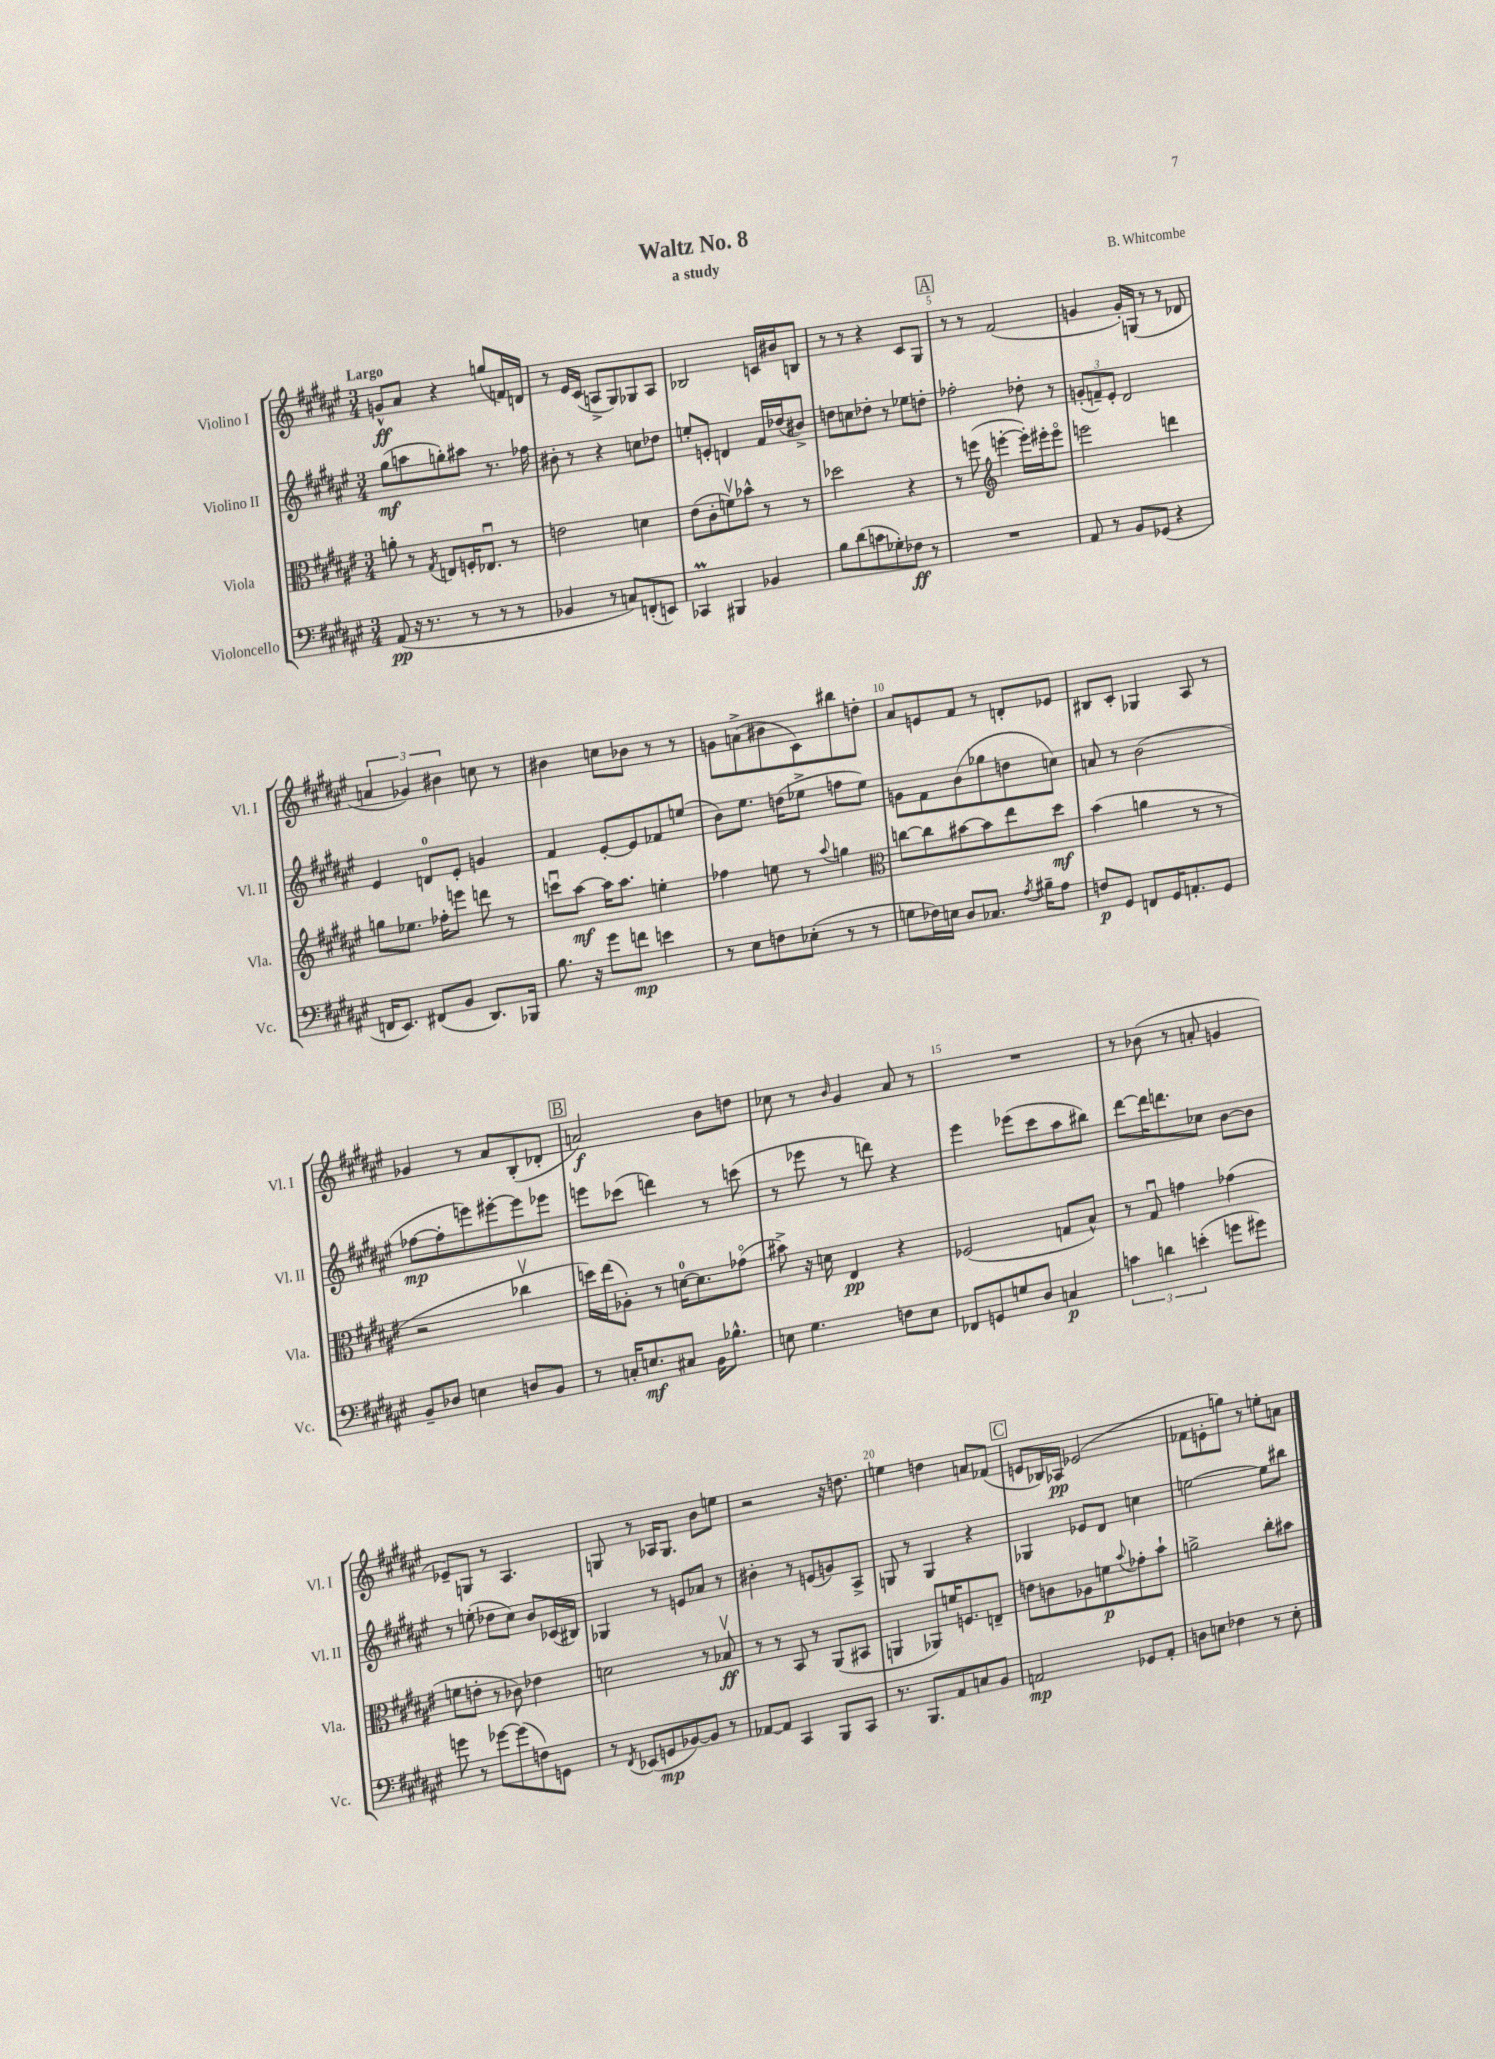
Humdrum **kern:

**kern	**kern	**kern	**kern
*staff4	*staff3	*staff2	*staff1
*clefF4	*clefC3	*clefG2	*clefG2
*k[f#c#g#d#a#e#]	*k[f#c#g#d#a#e#]	*k[f#c#g#d#a#e#]	*k[f#c#g#d#a#e#]
*M3/4	*M3/4	*M3/4	*M3/4
(8AA#	8a'	(8gg#	8g^^
16r	8r	8aa	8a#
8.r	.	.	.
.	8qG#	.	.
.	8E	8gg')	4r
8r	16F'	8aa#	.
.	8.E-u	.	.
8r	.	8.r	(8gg
8r	8r	.	16f)
.	.	16ff-	16d
=	=	=	=
4BB-	2e	8b#'	8r
.	.	8r	16e#
.	.	.	(16c#
8r	.	4r	8A^
8C)	.	.	8G#)
(8FF'	4d	8cc	8G-
8EE)	.	8dd-	8A
=	=	=	=
4CC-	(8e#	8ee'	2B-
.	8c#'	8e'	.
4BBB#	8fv)	4d	.
.	8b-^^	.	.
4BB-	8r	16f#	16c
.	.	(16dd-	16b#
.	8r	8b#^)	8B
=	=	=	=
8B	2dd-	8dd	8r
(8d#	.	8cc	8r
8c	.	8dd-'	4r
8G-')	.	8r	.
8F-	4r	8ee-	8c#
8r	.	8dd'	8G#
=	=	=	=
2.r	8r	2ff-'	8r
.	(8ff	.	8r
*	*clefG2	*	*
.	[4eee'	.	(2f#
.	16eee'])	8dd-'	.
.	16eee#'	.	.
.	8eee#o	8r	.
=	=	=	=
8AA#	2eee	(12g'	4g
.	.	12f~)	.
8r	.	.	.
.	.	12e#'	.
8BB	.	2d#	16g')
.	.	.	(16G
(8GG-	.	.	8r
4r	4ddd	.	8r
.	.	.	8d-
=	=	=	=
16FF	8gg	4e#	6a
8.EE#)	.	.	.
.	8.ee-	.	.
.	.	.	6g-)
(8FF#	.	8d	.
.	16ff-'	.	.
.	.	.	6b#
8BB	8eee	8e#'	.
8.DD#)	8ddd	4g	8cc
.	8r	.	8r
16BBB-	.	.	.
=	=	=	=
8.B	8cccu	4f#	4b#
.	[8aa#	.	.
16r	.	.	.
8g#	16aa#]	[8e#'	8cc
.	8.aa#	.	.
8f	.	8e#]	8b-
4e	4ee'	8f-	8r
.	.	(8ee	8r
=	=	=	=
8r	4ff-	8b)	8g
8E#	.	8.ee#	(8a^
8F	8ee	.	8b#
.	.	(16dd	.
(8E-'	8r	8ee-^	8c#)
.	8qqaa#	.	.
8r	4gg	8ff	8bb#
8r	.	8ee-)	8dd'
=	=	=	=
*	*clefC3	*	*
8G	[8cc	8g	8a#
16F-)	8cc]	8f#	8e
16E	.	.	.
8D#	[8b#	(8b	8f#
8.C-	8b#]	8gg-	8r
.	8ee#	8dd	8d'
8qA#	.	.	.
16B#~	.	.	.
8A#	8dd#	8cc)	8e-
=	=	=	=
8F	(4b	8a	8B#
8GG#	.	8r	8c#'
8FF	4a	(2b	4G-
16GG#	.	.	.
8.AA'	.	.	.
.	8r	.	8A#
8GG#	8r	.	8r
=	=	=	=
8BB~	2r	[8ff-	4g-
8D-	.	8ff-']	.
4E	.	8eee)	8r
.	.	[8eee#'	8a#
8D	4cc-v	8eee#]	(8B'
8BB	.	8eee-	8d-'
=	=	=	=
8r	16dd)	8eee	2a)
.	(16ee#	.	.
16C'	8A-')	(8ccc-	.
8.E	.	.	.
.	8r	4ddd)	.
8C#	[16d	.	.
.	8.d]	.	.
16BB	.	8r	8b
8.B-^^	.	.	.
.	(8g-o	(8ccc	8dd
=	=	=	=
8E	8b#^)	8r	8cc-
4.G#	16r	8eee-	8r
.	16d	.	.
.	.	.	16qqb
.	4E#	8r	4g#
.	.	8ddd)	.
8F	4r	4r	8a#
8E	.	.	8r
=	=	=	=
8FF-	(2F-	4eee#	2.r
8GG	.	.	.
8G	.	(8eee-	.
8D#	.	8ccc#	.
4C	8G	8aa#	.
.	8B^^)	8bb#)	.
=	=	=	=
6c	8r	[8ddd#	8r
.	8G#u	16ddd#]	(8b-
6d	.	.	.
.	.	8.ddd	.
.	4g	.	8r
(6e'	.	.	.
.	.	8cc-	8a'
8g	(4g-	[8b	4g
8g#)	.	8b]	.
=	=	=	=
8g	8f	8r	8e-~)
8r	8e'	(8ee'	8G
[8g-	8r	8dd-	8r
(8g-]	8c-)	8cc#)	4.A#
8F)	4e-	8b	.
8GG	.	(16c-	.
.	.	16B#)	.
=	=	=	=
8r	2d	4G-	8G
8qFF#	.	.	.
(8EE-	.	.	8r
8GG	.	8r	16A-
.	.	.	8.G
[8BB-)	.	8e	.
8BB-]	8r	8a-	8b
8r	8B-v	8r	8ee
=	=	=	=
[8AA-	8r	4b#'	2r
8AA-]	8r	.	.
4CC#	8BB	8r	.
.	8r	(8e	.
8BBB	(8AA#	8g)	16r
.	.	.	8.dd
8CC#	8BB#	8A#^	.
=	=	=	=
8.r	4AA	8G	4ee
.	.	8r	.
8.BBB	.	.	.
.	8AA-)	4G	4dd
8AA#	16f	.	.
.	8.F	.	.
8C	.	4r	8a
8BB	8E~	.	(8f-
=	=	=	=
2AA	8e	4G-	8e
.	8c	.	16B-)
.	.	.	16A-
.	8A-	8e-	(2e-
.	8f	8d#	.
.	8qqb	.	.
8GG-	8g-'	4cc	.
8AA'	8b`	.	.
=	=	=	=
8D	2a^	[2ee	8f-
8E	.	.	8e'
4F-	.	.	8gg)
.	.	.	8r
8r	8cc#'	8ee]	8ee'
8E'	8b#	8bb#	8a
==	==	==	==
*-	*-	*-	*-
